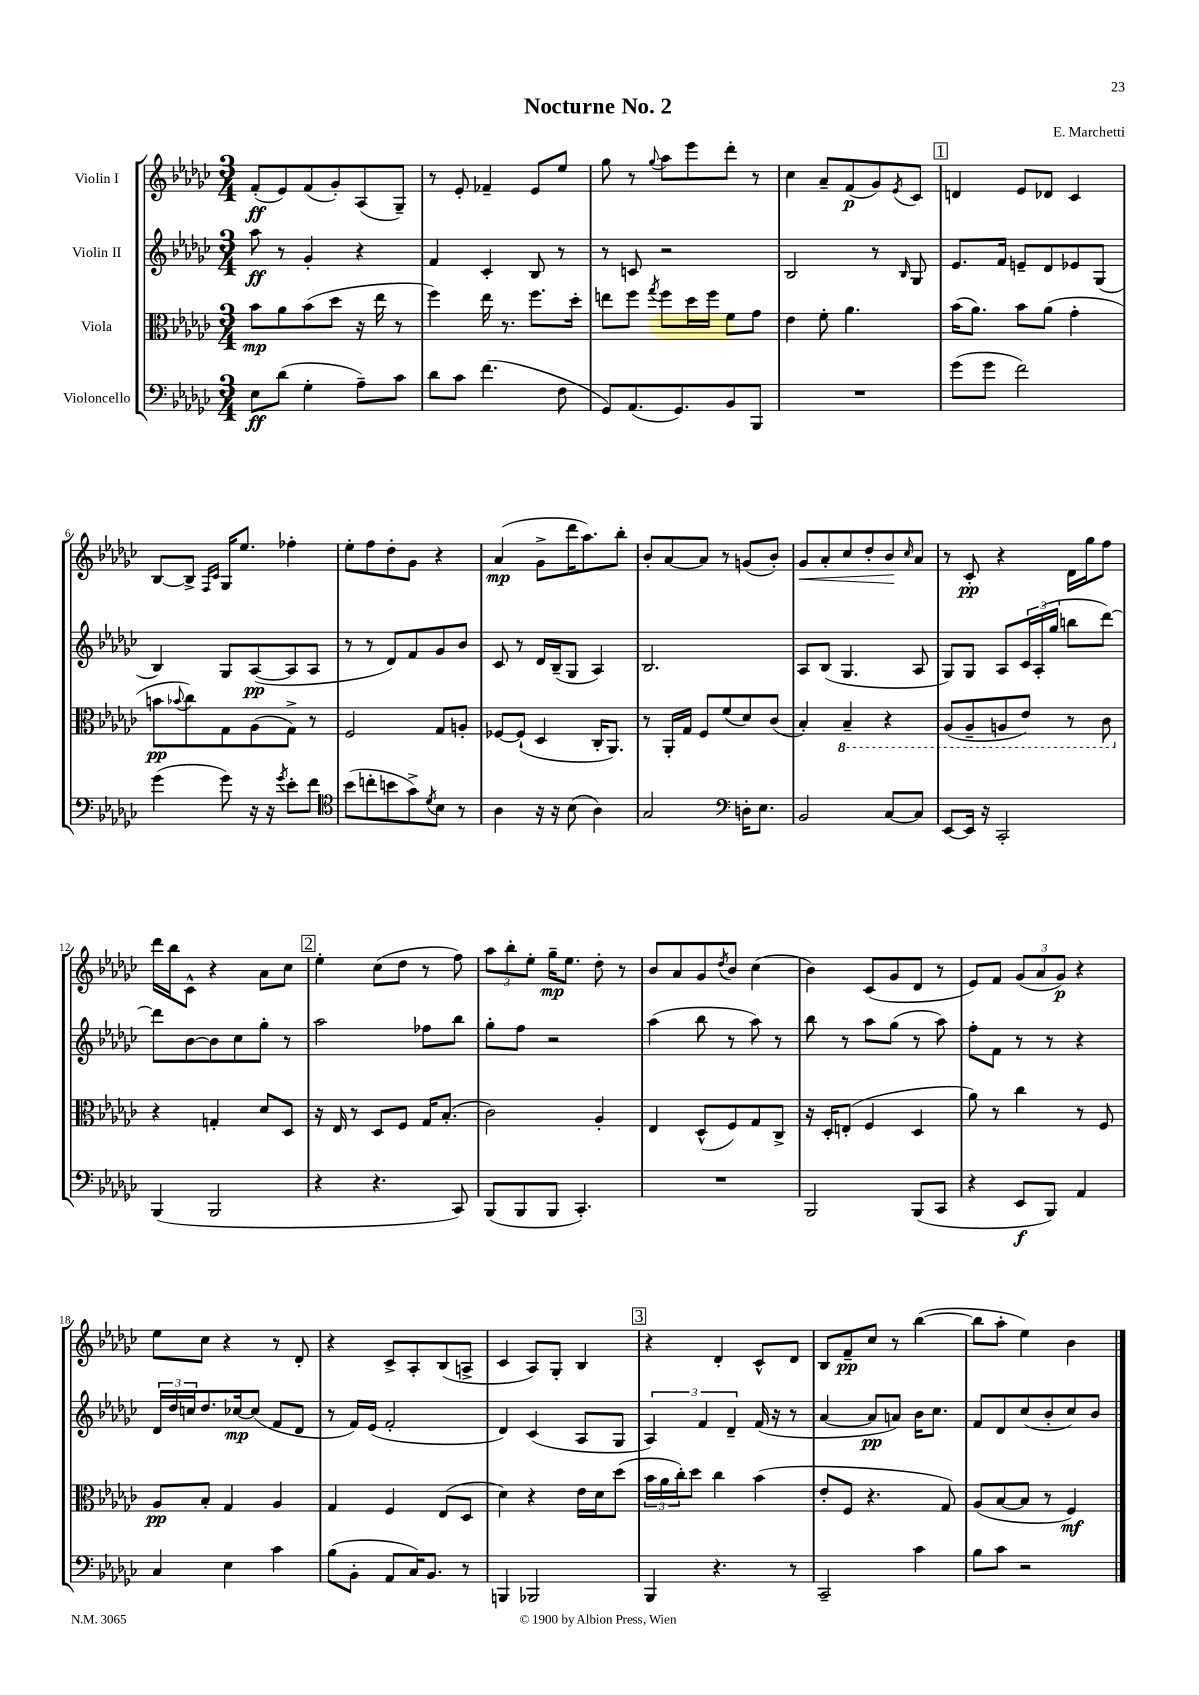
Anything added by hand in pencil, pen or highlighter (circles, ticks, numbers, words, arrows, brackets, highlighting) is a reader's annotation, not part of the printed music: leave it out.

**kern	**kern	**kern	**kern
*staff4	*staff3	*staff2	*staff1
*clefF4	*clefC3	*clefG2	*clefG2
*k[b-e-a-d-g-c-]	*k[b-e-a-d-g-c-]	*k[b-e-a-d-g-c-]	*k[b-e-a-d-g-c-]
*M3/4	*M3/4	*M3/4	*M3/4
8E-	8b-	8aa-	(8f'
(8d-	8a-	8r	8e-)
4G-'	(8b-	4g-'	(8f
.	8dd-	.	8g-')
8A-~)	16r	4r	(8A-
.	16ee-	.	.
8c-	8r	.	8G-~)
=	=	=	=
8d-	4ff)	4f	8r
8c-	.	.	8e-'
(4.f	16ee-	4c-'	4f-~
.	8.r	.	.
.	8.ff	8B-	8e-
8F	.	8r	8ee-
.	16dd-'	.	.
=	=	=	=
8GG-)	8ee	8r	8gg-
(8.AA-	8ff	8c	8r
.	8qgg-	.	8qqgg-
.	8ff	2r	8aa-
8.GG-)	.	.	.
.	16dd-	.	8eee-
.	16ff	.	.
8BB-	8f	.	8ddd-'
8BBB-	8g-	.	8r
=	=	=	=
2.r	4e-	2B-	4cc-
.	8f'	.	8a-~
.	4.a-	.	(8f
.	.	8r	8g-)
.	.	16qqB-	8qe-
.	.	8G-	8c-
=	=	=	=
(8g-	(16b-	8.e-	4d
.	8.a-)	.	.
8g-	.	.	.
.	.	16f	.
2f)	8b-	8e~	8e-
.	(8a-	8d-	8d-
.	4g-'	8e-	4c-
.	.	(8G-	.
=	=	=	=
(4g-	8b	4B-)	[8B-
.	8qqb-	.	.
.	8cc-)	.	8B-^]
.	.	.	16qqF
.	.	.	16qqc-
8g-)	8G-	8G-	16G-
.	.	.	8.ee-
16r	(8A-	([8A-	.
16r	.	.	.
8qg-	.	.	.
8e-'	8G-^)	8A-]	4ff-'
8f	8r	8A-	.
=	=	=	=
*clefC4	*	*	*
(8b-	2F	8r	8ee-'
8cc'	.	8r	8ff
8b	.	8d-)	8dd-'
8g-^)	.	8f	8g-
8qd-	.	.	.
8B-	8G-	8g-	4r
8r	8A'	8b-	.
=	=	=	=
4A-	[8F-	8c-	(4a-
.	(8F-`]	8r	.
16r	4D-	16d-	8g-^
16r	.	(16B-~	.
(8B-	.	8G-	16ddd-
.	.	.	8.aa-)
4A-)	16C-'	4A-)	.
.	8.AA-)	.	.
.	.	.	8bb-'
=	=	=	=
2G-	8r	2.B-	8b-'
.	16AA-'	.	[8a-
.	16G-	.	.
.	8F	.	8a-]
.	(8f	.	8r
*clefF4	*	*	*
16D'	8d-)	.	(8g
8.E-	.	.	.
.	(8c-	.	8b-')
=	=	=	=
2BB-	4B-')	8A-	8g-
.	.	(8B-	8a-'
.	4BB-~	4.G-	8cc-
.	.	.	8dd-'
[8C-	4r	.	8b-
.	.	.	16qqcc-
8C-]	.	8A-	8a-
=	=	=	=
[8EE-	(8AA-	8G-)	8r
16EE-]	8AA-~	8G-	8c-'
16r	.	.	.
2CC-'	8AA	8A-	4r
.	8E-)	24c-	.
.	.	(24A-'	.
.	.	24gg-	.
.	8r	8bb	16d-
.	.	.	16gg-
.	8C-	[8ddd-)	8ff
=	=	=	=
(4BBB-	4r	8ddd-]	16ddd-
.	.	.	16bb-
.	.	[8b-	8c-^^
2BBB-	4G'	8b-]	4r
.	.	8cc-	.
.	8d-	8gg-'	8a-
.	8D-	8r	8cc-
=	=	=	=
4r	16r	2aa-	4ee-'
.	16E-	.	.
.	8r	.	.
4.r	8D-	.	(8cc-
.	8F	.	8dd-
.	16G-	8ff-	8r
.	(8.B-'	.	.
8CC-)	.	8bb-	8ff)
=	=	=	=
(8BBB-	2c-)	8gg-'	12aa-
.	.	.	12bb-'
8BBB-	.	8ff	.
.	.	.	12ee-'
8BBB-	.	2r	16gg-~
.	.	.	8.ee-
4.CC-')	.	.	.
.	4A-'	.	8dd-'
.	.	.	8r
=	=	=	=
2.r	4E-	(4aa-	8b-
.	.	.	8a-
.	(8D-^^	8bb-	8g-
.	.	.	8qdd-
.	8F)	8r	8b-
.	8G-	8aa-)	(4cc-
.	8C-^	8r	.
=	=	=	=
2BBB-	16r	8bb-	4b-)
.	16D-'	.	.
.	(8E'	8r	.
.	4F	8aa-	(8c-
.	.	(8gg-	8g-
(8BBB-	4D-	8r	8d-
8CC-	.	8aa-)	8r
=	=	=	=
4r	8a-)	8ff'	8e-)
.	8r	8f	8f
8EE-	4cc-	8r	(12g-
.	.	.	12a-
8BBB-)	.	8r	.
.	.	.	12g-)
4AA-	8r	4r	4r
.	8F	.	.
=	=	=	=
4C-	8A-	24d-	8ee-
.	.	24dd-	.
.	.	24cc	.
.	8B-'	8.dd-	8cc-
4E-	4G-	.	4r
.	.	[16cc-	.
.	.	(8cc-]	.
4c-	4A-	8f	8r
.	.	8d-	8d-'
=	=	=	=
(8B-	4G-	8r	4r
8BB-'	.	16f)	.
.	.	(16e-	.
8AA-	4F	2f'	8c-^
16C-)	.	.	8A-'
8.BB-	.	.	.
.	(8E-	.	(8B-
8r	8D-	.	8A^
=	=	=	=
4BBB	4d-)	4d-)	4c-
2BBB-	4r	(4c-	8A-)
.	.	.	8G-'
.	16e-	8A-	4B-
.	16d-	.	.
.	(8dd-	8G-	.
=	=	=	=
4BBB-	24b-	6A-)	4r
.	24a-	.	.
.	24cc-')	.	.
.	8dd-	.	.
.	.	6f	.
4.r	4cc-	.	4d-'
.	.	6d-~	.
.	(4b-	(16f	8c-^^
.	.	16r	.
8r	.	8r	8d-
=	=	=	=
2CC-~	8e-'	[4a-	8B-
.	8F	.	8f~
.	4.r	8a-]	8cc-
.	.	8a)	8r
4c-	.	16b-	([4bb-
.	.	8.cc-	.
.	8G-)	.	.
=	=	=	=
8B-	(8A-	8f	8bb-]
8c-	[8B-	8d-	8aa-'
2r	8B-]	(8cc-	4ee-)
.	8r	8b-'	.
.	4F)	8cc-)	4b-
.	.	8b-	.
==	==	==	==
*-	*-	*-	*-
